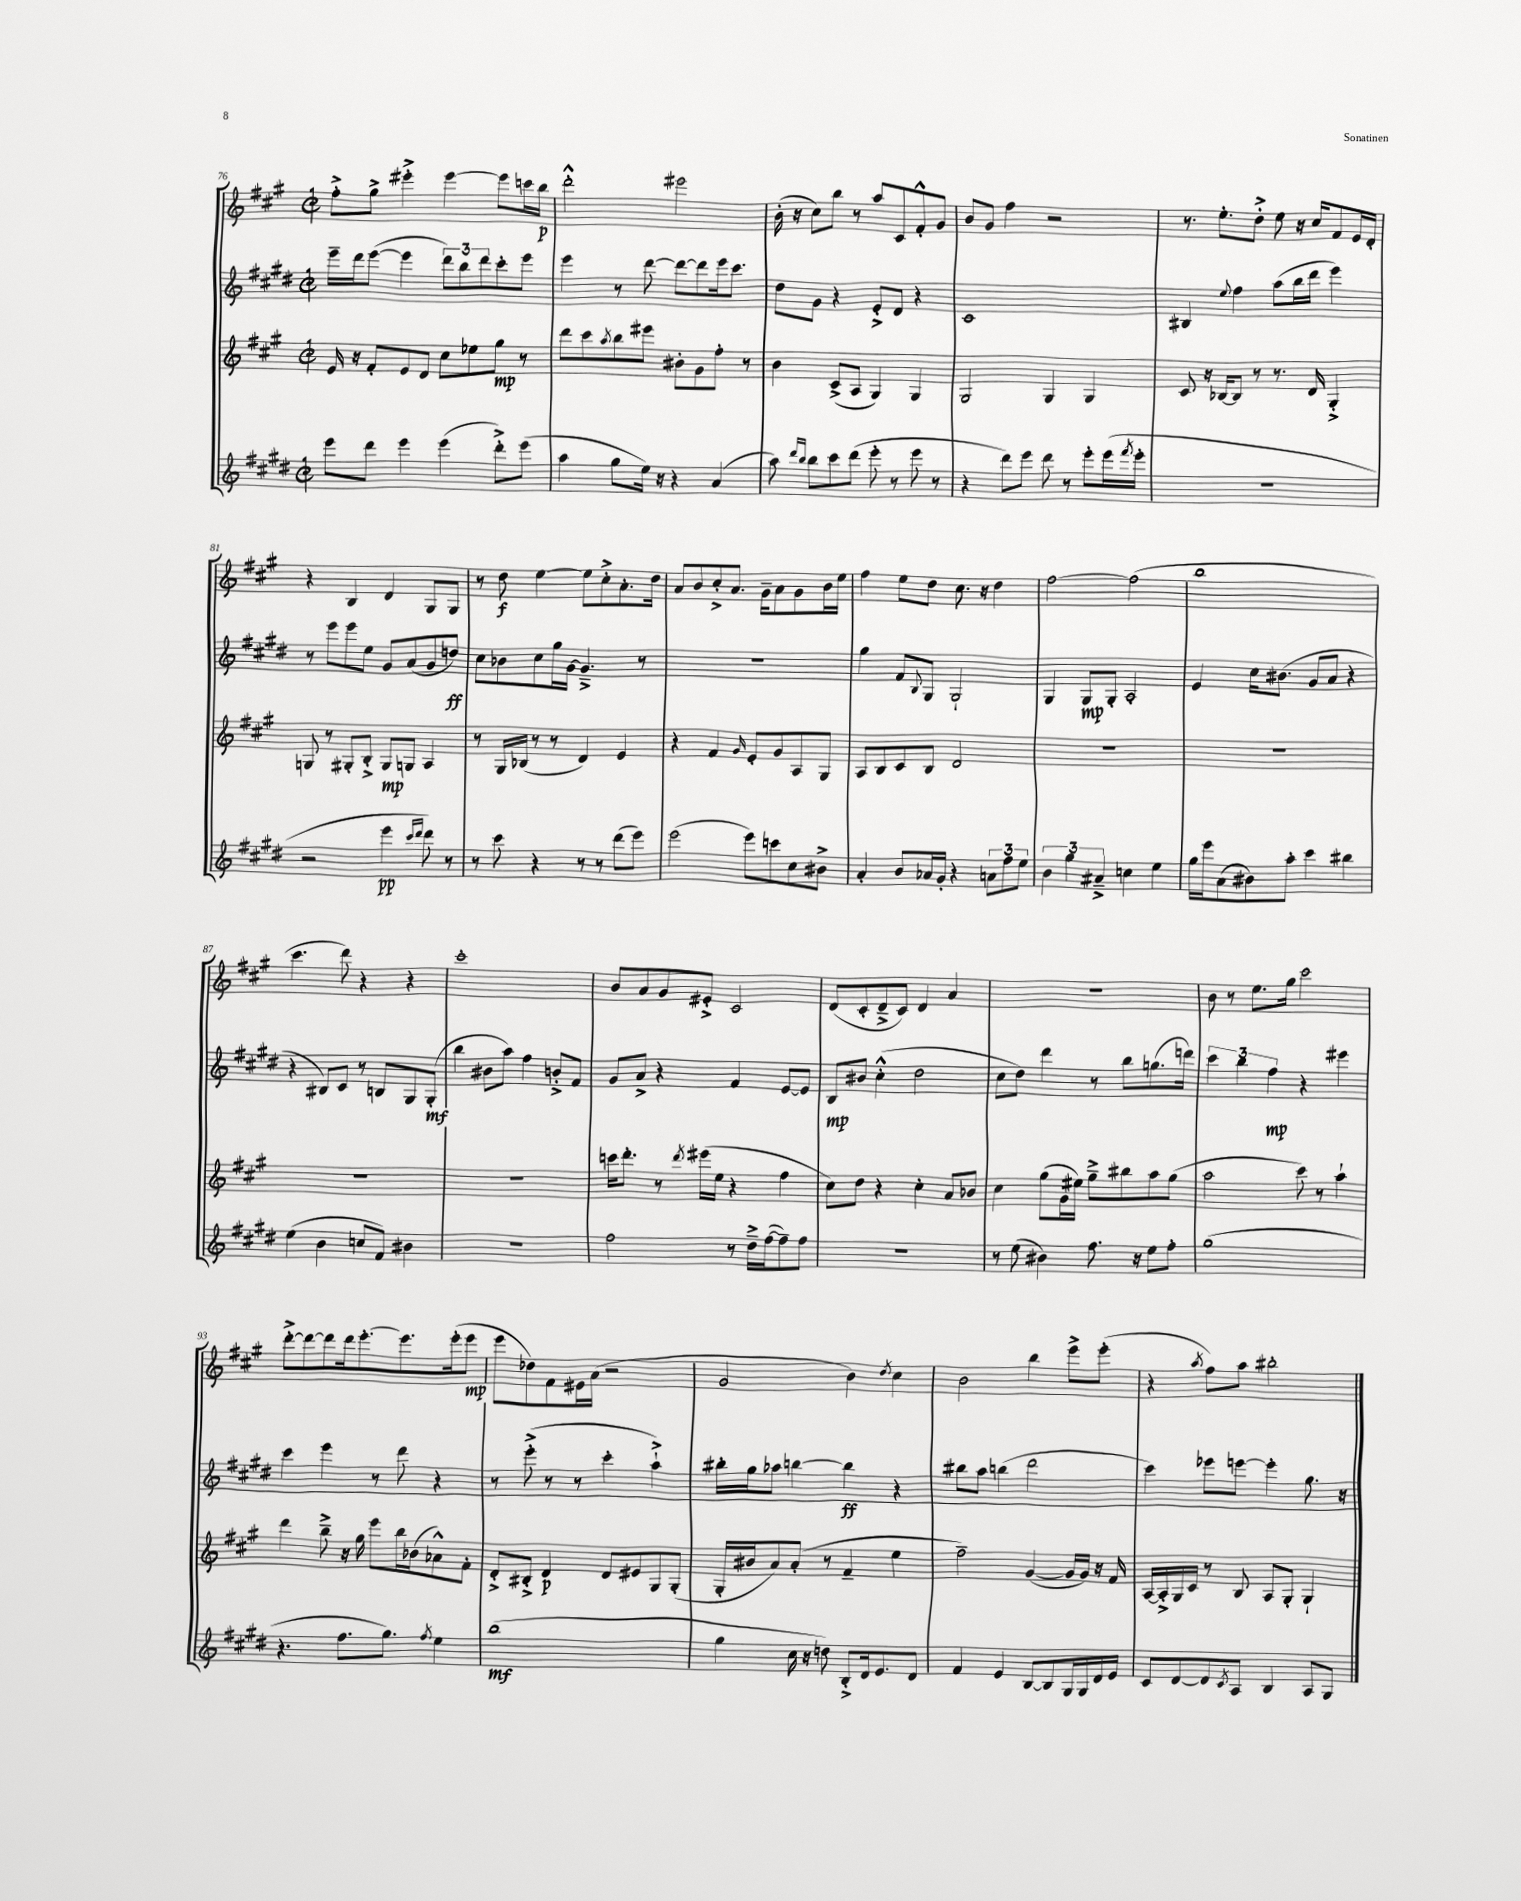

**kern	**kern	**kern	**kern
*staff4	*staff3	*staff2	*staff1
*clefG2	*clefG2	*clefG2	*clefG2
*k[f#c#g#d#]	*k[f#c#g#]	*k[f#c#g#d#]	*k[f#c#g#]
*M2/2	*M2/2	*M2/2	*M2/2
*met(c|)	*met(c|)	*met(c|)	*met(c|)
8eee	16e	16eee~	8ff#'^
.	16r	16ddd#	.
8ddd#	8f#'	([8eee	8gg#^
4eee	8e	4eee]	4eee#'^
.	8d	.	.
(4eee	8cc#	12ddd#)	[4eee#
.	.	12bb	.
.	8ee-	.	.
.	.	12ddd#	.
8ddd#'^)	8gg#	8ccc#'	8eee#]
(8eee	8r	8eee	16ccc
.	.	.	16bb
=	=	=	=
4aa	8ddd	4eee	2ddd'^^
.	8ccc#	.	.
.	8qaa	.	.
8gg#	8bb	8r	.
16ee)	8eee#	[8ddd#	.
16r	.	.	.
4r	8b#'	8ddd#_	2eee#
.	8g#	8ddd#]	.
(4a	8ff#'	16eee	.
.	.	8.ccc#	.
.	8r	.	.
=	=	=	=
8aa)	4b	8dd#	(16b'
.	.	.	16r
16qqddd#	.	.	.
16qqbb	.	.	.
8bb	.	8g#	8cc#)
8ccc#	(8c#^	4r	8bb
(8ddd#	8A	.	8r
8eee'	4G#)	8e'^	8aa
8r	.	8d#	8c#
8eee	4G#	4r	8f#'^^
8r	.	.	8g#
=	=	=	=
4r	2G#	1c#	8b
.	.	.	8g#
8ddd#)	.	.	4ff#
8eee	.	.	.
8ddd#	4G#	.	2r
8r	.	.	.
8eee'	4G#	.	.
(16eee	.	.	.
8qfff#	.	.	.
16eee'	.	.	.
=	=	=	=
1r	8c#	4B#	8.r
.	16r	.	.
.	[16B-	.	8.ee'
.	.	8qqee	.
.	8B-]	4ff#	.
.	8r	.	8dd'^
.	8.r	(8aa	8ee
.	.	16bb	16r
.	16d	16ddd#	16cc#
.	4G#'^	4eee)	8f#
.	.	.	16e
.	.	.	16d'
=	=	=	=
2r	8G	8r	4r
.	8r	8eee	.
.	8G#'	8eee	4B
.	8B'^	8ee	.
4eee	8G#	8g#	4d
.	8G	(8a	.
16qqccc#	.	.	.
16qqddd#	.	.	.
8ddd#)	4A	8g#	8G#
8r	.	8dd)	8G#
=	=	=	=
8r	8r	8cc#	8r
8ccc#	16G#	8b-	8dd
.	(16B-	.	.
4r	8r	8cc#	[4ee
.	8r	16gg#	.
.	.	[16g#	.
8r	4d)	4.g#~^]	8ee]
8r	.	.	8cc#'^
(8ddd#	4e	.	8.a'
8eee)	.	8r	.
.	.	.	16dd
=	=	=	=
(2eee	4r	1r	8a
.	.	.	8b
.	4f#	.	8cc#'^
.	.	.	8.a
.	16qqg#	.	.
8eee)	8e'	.	.
.	.	.	16g#~
8ccc	8g#	.	8a
8cc#	8A	.	8g#
8b#^	8G#	.	16b
.	.	.	16ee
=	=	=	=
4a'	8A	4gg#	4ff#
.	8B	.	.
8b	8c#	8f#	8ee
.	.	8qqB	.
16a-	8B	8G#	8dd
16g#'	.	.	.
4r	2d	2G#`	8.cc#
.	.	.	16r
12a	.	.	4dd
12ff#	.	.	.
12ee	.	.	.
=	=	=	=
6b	1r	4G#	[2ff#
6gg#	.	.	.
.	.	8G#	.
6a#~^	.	.	.
.	.	8G#'	.
4cc	.	2A'	(2ff#]
4ee	.	.	.
=	=	=	=
16gg#	1r	4e	1bb
16eee	.	.	.
(8a	.	.	.
8b#)	.	16cc#	.
.	.	(8.b#	.
8aa'	.	.	.
4ccc#	.	8g#	.
.	.	8a	.
4bb#	.	4r	.
=	=	=	=
(4ee	1r	4r	4.ccc#
4b	.	8B#)	.
.	.	8c#	8ddd)
8cc	.	8r	4r
8f#)	.	8B	.
4b#	.	8G#	4r
.	.	(8G#'	.
=	=	=	=
1r	1r	4bb	1ccc#'
.	.	8b#	.
.	.	8aa)	.
.	.	4ff#	.
.	.	8b'^	.
.	.	8f#	.
=	=	=	=
2ff#	16ccc	8g#	8b
.	8.ddd'	.	.
.	.	8a^	8a
.	8r	4r	8g#
.	8qddd	.	.
.	(16eee#	.	8e#'^
.	16ee	.	.
8r	4r	4f#	2c#
16dd#~^	.	.	.
([16ff#	.	.	.
8ff#~])	4ff#	[8e	.
8ff#	.	8e]	.
=	=	=	=
1r	8cc#)	8B	(8d
.	8dd	8b#	8c#'
.	4r	(4cc#'^^	8d~^
.	.	.	8c#)
.	4cc#'	2dd#	4d
.	8a	.	4a
.	8b-	.	.
=	=	=	=
8r	4cc#	8cc#	1r
(8ee	.	8dd#)	.
4b#)	(8gg#	4ddd#	.
.	16g#	.	.
.	16ee#)	.	.
8.ff#	8gg#~^	8r	.
.	8bb#	8bb	.
16r	.	.	.
8ee	8aa	(8.gg	.
8ff#'	(8gg#	.	.
.	.	16ddd)	.
=	=	=	=
(1gg#	2aa	6ccc#	8b
.	.	.	8r
.	.	6bb	.
.	.	.	8.ee
.	.	6ff#	.
.	.	.	16gg#
.	8ccc#)	4r	2ccc#
.	8r	.	.
.	4aa`	4eee#	.
=	=	=	=
4.r	4ddd	4ccc#	[8ddd'^
.	.	.	8ddd_
.	8bb~^	4eee	8ddd]
8.ff#	16r	.	16ddd
.	16gg#	.	[8.eee'
.	8eee	8r	.
8.gg#)	.	.	.
.	16bb	8ddd#	8.eee]
.	(16b-	.	.
8qff#	.	.	.
4ee	8a-^^)	4r	.
.	.	.	(16eee'
.	8f#'	.	8eee
=	=	=	=
(1bb	8d'^	8r	8eee
.	8B#'^	(8eee'^	8dd-)
.	4d	8r	8f#
.	.	8r	16e#
.	.	.	(16a
.	8d	4ccc#'	2r
.	8e#	.	.
.	8G#	4aa`^)	.
.	(8G#'	.	.
=	=	=	=
4gg#	16G#'	16bb#'	2g#
.	16b#	16gg#	.
.	8a)	8aa-	.
16cc#	(8a'	[4bb	.
16r	.	.	.
8dd)	8r	.	.
8B'^	4f#~	4bb]	4b)
16d#	.	.	.
8.e	.	.	.
.	.	.	8qdd
.	4ee	4r	4cc#
8d#	.	.	.
=	=	=	=
4f#	2ff#~)	8bb#	2b
.	.	8aa	.
4e	.	(4bb	.
[8B	([4g#	2ddd#	4bb
8B]	.	.	.
16G#	16g#]	.	8eee^
16G#	16g#)	.	.
16d#	16r	.	(8eee'
16e	16f#	.	.
=	=	=	=
8c#	[16A	4ccc#)	4r
.	16A'^]	.	.
[8d#	16G#	.	.
.	16c#	.	.
.	.	.	8qaa
8d#]	8r	8eee-	8ff#)
8qc#	.	.	.
8A	8B	[8eee	8aa
4B	8A	4eee']	2bb#'
.	8G#'	.	.
8A	4G#`	8.gg#	.
8G#	.	.	.
.	.	16r	.
==	==	==	==
*-	*-	*-	*-
